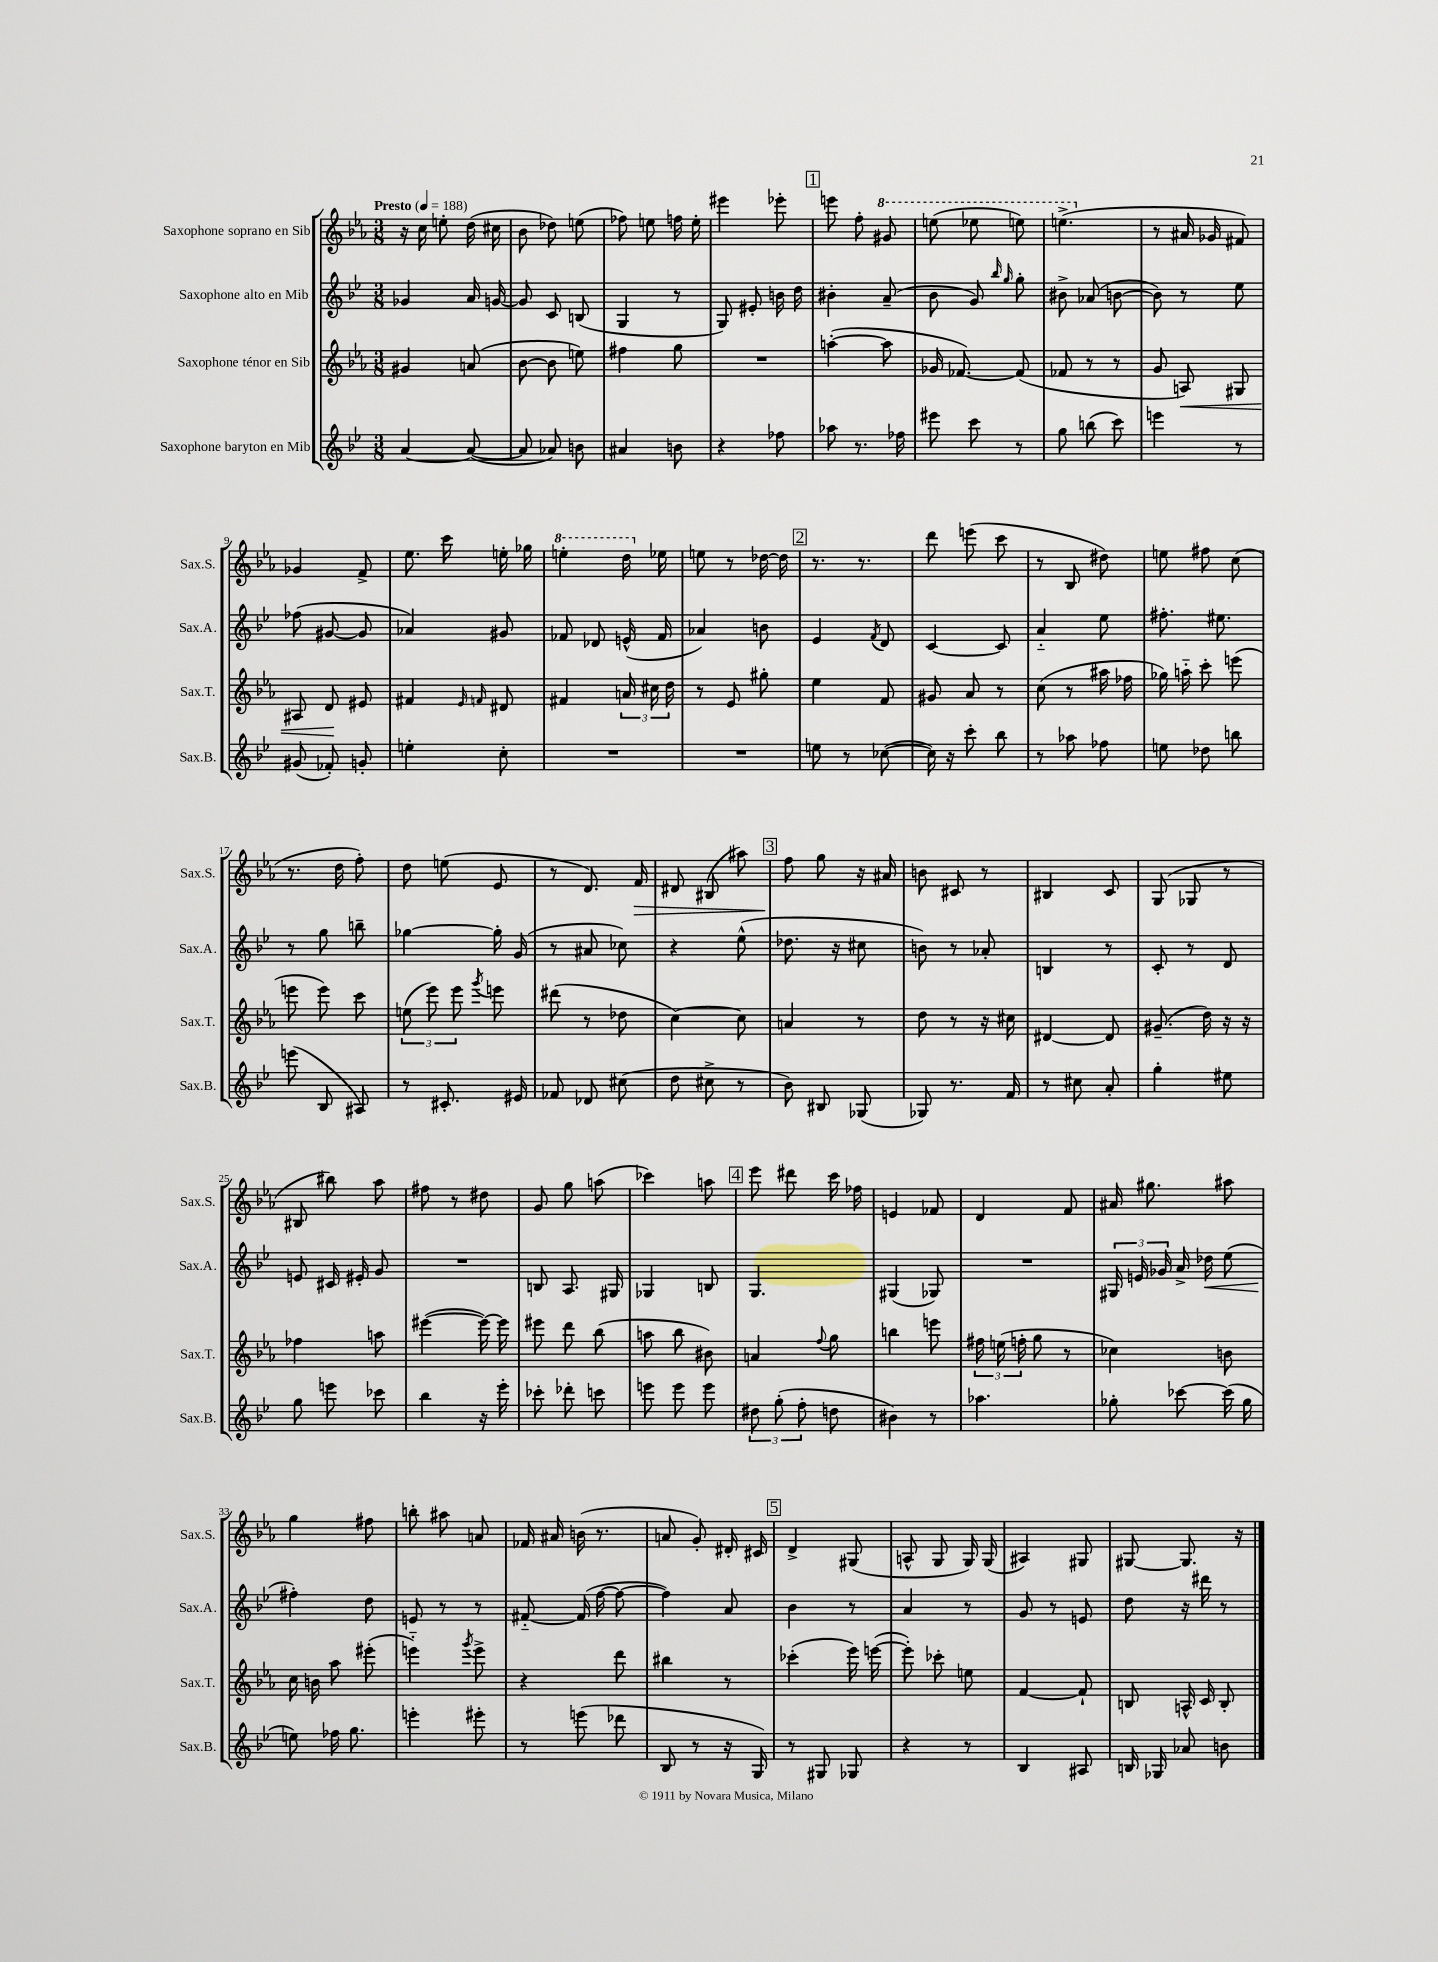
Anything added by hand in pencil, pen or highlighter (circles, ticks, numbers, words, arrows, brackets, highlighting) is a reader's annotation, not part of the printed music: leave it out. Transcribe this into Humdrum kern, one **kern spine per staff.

**kern	**kern	**kern	**kern
*staff4	*staff3	*staff2	*staff1
*clefG2	*clefG2	*clefG2	*clefG2
*k[b-e-]	*k[b-e-a-]	*k[b-e-]	*k[b-e-a-]
*M3/8	*M3/8	*M3/8	*M3/8
*MM188	*MM188	*MM188	*MM188
[4a/	4g#/	4g-/	16r
.	.	.	16cc\
.	.	.	8ee'\
(8a/_	(8a/	16a/	(16dd\
.	.	[16g/	16cc#\
=	=	=	=
8a/]	[8b-\	8g/]	8b-\
8a-/)	8b-\]	8c/	8dd-\)
8b\	8ee\)	(8B/	(8ee\
=	=	=	=
4a#/	4ff#\	4G/	8ff-\)
.	.	.	8ee\
8b\	8gg\	8r	16ff\
.	.	.	16ee'\
=	=	=	=
4r	4.r	8G/)	4eee#\
.	.	8e#'/	.
8ff-\	.	16b\	8eee-'\
.	.	16dd\	.
=	=	=	=
8aa-\	([4aa'\	4b#'\	8eee\
8.r	.	.	8ff'\
.	8aa\]	(8a~/	8gg#/
16ff-\	.	.	.
=	=	=	=
8eee#\	16g-/	8b-\	(8eee\
.	[8.f-/)	.	.
8ccc\	.	8g/)	8eee-\
.	.	16qqbb-/	.
.	.	16qqgg/	.
8r	(8f-/]	8gg'\	8eee\)
=	=	=	=
8gg\	8f-/	8b#^\	(4.eee^\
(8bb\	8r	(8a-/	.
8ccc\)	8r	[8b\	.
=	=	=	=
4eee\	8g/	8b\])	8r
.	8A/)	8r	16a#/
.	.	.	16g-/
8r	8G#/	8ee-\	8f#/)
=	=	=	=
(8g#/	8A#/	(8ff-\	4g-/
8f-'/)	8d/	[8g#/	.
8g'/	8e#/	8g#/]	8f^/
=	=	=	=
4ee'\	4f#/	4a-/)	8.ee-\
.	.	.	16ccc\
.	16qqe-/	.	.
.	16qqf/	.	.
8cc'\	8d#/	8g#/	16ee'\
.	.	.	16gg-\
=	=	=	=
4.r	4f#/	8f-/	4eee'\
.	.	8d-/	.
.	24a/	(16e^^/	16ddd\
.	24cc#\	.	.
.	.	16f-/	16ee-\
.	24dd\	.	.
=	=	=	=
4.r	8r	4a-/)	8ee\
.	8e-/	.	8r
.	8gg#'\	8b\	[16dd-\
.	.	.	16dd-\]
=	=	=	=
8ee\	4ee-\	4e-/	8.r
8r	.	.	.
.	.	.	8.r
.	.	8qf/	.
([8cc-\	8f/	8d/	.
=	=	=	=
16cc-\])	8g#/	[4c/	8ddd\
16r	.	.	.
8ccc'\	8a-/	.	(8eee\
8bb-\	8r	8c/]	8ccc\
=	=	=	=
8r	(8cc\	4a'~/	8r
8aa-\	8r	.	8B-/
8ff-\	16aa#\	8ee-\	8dd#\)
.	16ff-\	.	.
=	=	=	=
8ee\	16gg-\)	8.ff#'\	8ee\
.	16aa'~\	.	.
8dd-\	8ccc'\	.	8ff#\
.	.	8.ee#\	.
8bb\	(8eee\	.	(8cc\
=	=	=	=
(8eee\	8eee\	8r	8.r
8B-/	8eee\)	8gg\	.
.	.	.	16dd\
8A#/)	8ccc\	8bb~\	8ff'\)
=	=	=	=
8r	(12ee\	[4gg-\	8dd\
.	12eee-\)	.	.
8.c#'/	.	.	(8ee\
.	12eee-\	.	.
.	8qggg/	.	.
.	8eee\	16gg-'\]	8e-/
16e#/	.	(16g/	.
=	=	=	=
8f-/	(8ddd#\	8r	8r
8d-/	8r	8a#/	8.d/)
(8cc#\	8dd-\	8cc-\)	.
.	.	.	16f/
=	=	=	=
8dd\	[4cc\)	4r	8d#/
8cc#^\	.	.	(8B#/
8r	8cc\]	(8ee-^^\	8aa#\)
=	=	=	=
8b-\)	4a/	8.dd-\	8ff\
8B#/	.	.	8gg\
.	.	16r	.
(8G-/	8r	8cc#\	16r
.	.	.	16a#/
=	=	=	=
8G-/)	8dd\	8b\)	8b\
8.r	8r	8r	8c#/
.	16r	8a-'/	8r
16f/	16cc#\	.	.
=	=	=	=
8r	[4d#/	4B/	4B#/
8cc#\	.	.	.
8a'/	8d#/]	8r	8c/
=	=	=	=
4gg'\	(8.g#~/	8c'/	(8G/
.	.	8r	8G-/
.	16dd\)	.	.
8ee#\	16r	8d/	8r
.	16r	.	.
=	=	=	=
8gg\	4ff-\	8e/	8B#/
8eee\	.	16c#/	8bb#\)
.	.	16e#'/	.
8ccc-\	8aa\	8g/	8aa-\
=	=	=	=
4bb-\	([4eee#\	4.r	8ff#\
.	.	.	8r
16r	16eee#\_)	.	8dd#\
16eee-'\	16eee#\]	.	.
=	=	=	=
8ccc-'\	8eee#\	8B/	8g/
8ddd-'\	8ddd\	8.A/	8gg\
8ccc\	(8bb-\	.	(8aa\
.	.	16G#/	.
=	=	=	=
8eee\	8aa\	4G-/	4ccc-\)
8eee\	8bb-\	.	.
8eee\	8b#\)	8B/	8aa\
=	=	=	=
12dd#\	4a/	4.G/	8eee-\
(12gg'\	.	.	.
.	.	.	8ddd#\
12ff'\	.	.	.
.	8qqff/	.	.
8dd\	8gg\	.	16ccc\
.	.	.	16ff-\
=	=	=	=
4b#\)	4bb\	(4G#/	4e/
8r	8eee\	8G-/)	8f-/
=	=	=	=
4.aa-\	24ff#\	4.r	4d/
.	(24ee\	.	.
.	24ff'\	.	.
.	8gg\	.	.
.	8r	.	8f/
=	=	=	=
8gg-'\	4cc-\)	24G#/	16a#/
.	.	24e/	.
.	.	.	8.gg#\
.	.	24g-/	.
[8ccc-\	.	16a^/	.
.	.	16dd-\	.
(16ccc-\]	8b\	(8ee-\	8aa#\
16gg-\	.	.	.
=	=	=	=
8ee\)	16cc\	4ff#'\)	4gg\
.	16b\	.	.
16ff-\	8aa-\	.	.
8.gg\	.	.	.
.	(8eee#'\	8dd\	8ff#\
=	=	=	=
4eee'\	4eee'~\)	8e/	8bb'\
.	.	8r	8aa#\
.	8qggg/	.	.
8eee#'\	8eee^\	8r	8a/
=	=	=	=
8r	4r	[8f#'~/	16f-/
.	.	.	16a#/
(8eee\	.	(16f#/]	(16b\
.	.	[16ff\	8.r
8ddd-\	8ddd\	8ff\_	.
=	=	=	=
8B-/	4bb#\	4ff\])	8a/
8r	.	.	8g'/)
16r	8r	8a/	16d#'/
16G/)	.	.	16c#/
=	=	=	=
8r	(4ccc-'\	4b-\	4d^/
8G#/	.	.	.
8G-/	16eee-\)	8r	(8G#/
.	([16eee\	.	.
=	=	=	=
4r	8eee'\])	4a/	8A^^/
.	8ccc-'\	.	8G/
8r	8ee\	8r	16G/)
.	.	.	(16G/
=	=	=	=
4B-/	[4f/	8g/	4A#/)
.	.	8r	.
8A#/	8f`/]	8e/	8G#/
=	=	=	=
16B/	8B/	8dd\	[8G#/
16G-/	.	.	.
8a-/	16A^^/	16r	8.G#/]
.	16c/	16ddd#\	.
8b\	8B'/	8r	.
.	.	.	16r
==	==	==	==
*-	*-	*-	*-
